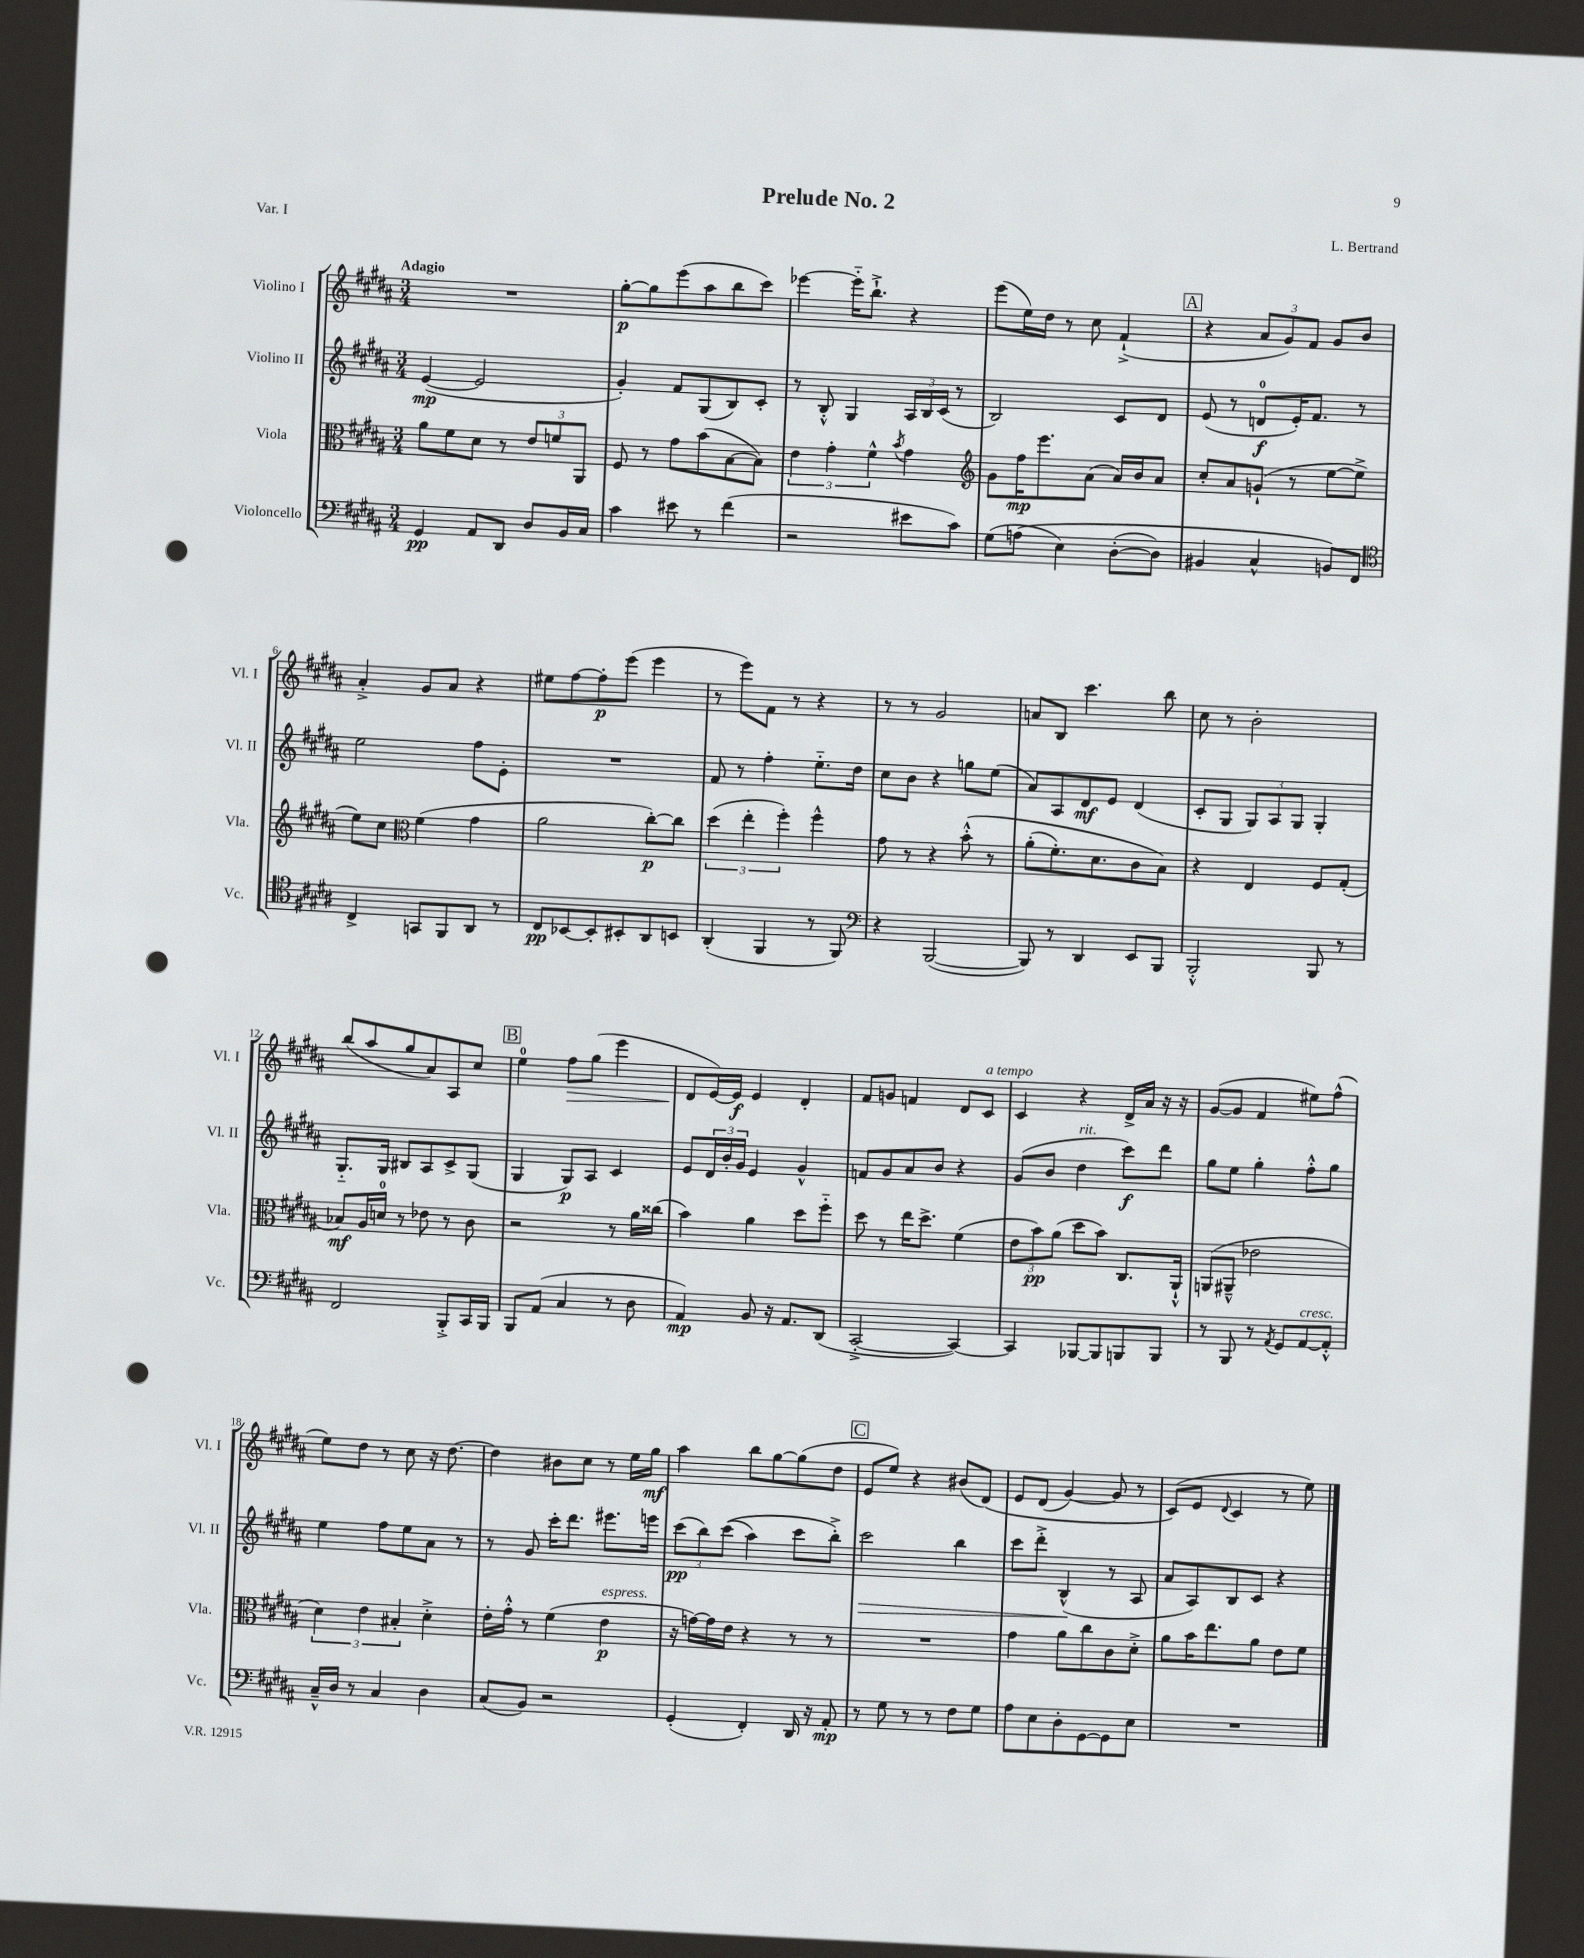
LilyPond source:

\header { title = "Prelude No. 2" composer = "L. Bertrand" piece = "Var. I" }
<<
\new StaffGroup <<
\new Staff = "s0" \with { instrumentName = "Violino I" shortInstrumentName = "Vl. I" } {
    \clef treble \key b \major \numericTimeSignature \time 3/4 \tempo "Adagio"
    R2. |
    gis''8~-.\p gis''8 e'''8( ais''8 b''8 cis'''8) |
    ees'''4~ ees'''16-_ b''8.-!-> r4 |
    e'''8( e''16) dis''16 r8 cis''8 fis'4-!->( |
    \mark \markup { \box "A" } r4 \tuplet 3/2 { ais'8 gis'8) fis'8 } gis'8 b'8 |
    ais'4-.-> gis'8 ais'8 r4 |
    eis''8 fis''8~ fis''8-.\p e'''8( e'''4 |
    r8 e'''8) fis'8 r8 r4 |
    r8 r8 gis'2 |
    a'8 b8 cis'''4. b''8 |
    cis''8 r8 b'2-. |
    b''8( ais''8 gis''8 ais'8) ais8 cis''8 |
    \mark \markup { \box "B" } e''4-0 fis''8\> gis''8( e'''4 |
    dis'8\! e'16~) e'16\f e'4 dis'4-. |
    fis'8 g'8 f'4 dis'8 cis'8^\markup { \italic "a tempo" } |
    cis'4 r4 dis'16-> ais'16 r16 r16 |
    gis'8~( gis'8 fis'4 eis''8) fis''8-^( |
    e''8) dis''8 r8 cis''8 r16 dis''8.~ |
    dis''4 bis'8 cis''8 r8 e''16 gis''16\mf |
    ais''4 b''8 gis''8~ gis''8( dis''8 |
    \mark \markup { \box "C" } e'8 e''8) r4 bis'8( dis'8)\( |
    e'8 dis'8( gis'4~) gis'8 r8 |
    cis'8(\) e'8 \appoggiatura { dis'8 } cis'4 r8 e''8) \bar "|." |
}
\new Staff = "s1" \with { instrumentName = "Violino II" shortInstrumentName = "Vl. II" } {
    \clef treble \key b \major \numericTimeSignature \time 3/4
    e'4~\mp( e'2 |
    gis'4-.) fis'8 gis8( b8) cis'8-. |
    r8 b8-.-^ gis4 \tuplet 3/2 { ais16 b16 cis'16( } r8 |
    b2) cis'8 dis'8 |
    \mark \markup { \box "A" } e'8( r8 d'8-0\f e'16-.) fis'8. r8 |
    e''2 fis''8 e'8-. |
    R2. |
    fis'8 r8 fis''4-. e''8.-_ dis''16 |
    cis''8 b'8 r4 g''8 e''8( |
    ais'8) ais8 dis'8\mf e'8 dis'4( |
    cis'8-. gis8 \tuplet 3/2 { gis8) ais8 gis8 } gis4-. |
    gis8.-_ gis16 bis8 ais8 cis'8-> gis8( |
    \mark \markup { \box "B" } gis4 gis8\p) ais8 cis'4 |
    e'8 \tuplet 3/2 { dis'16 b'16-. gis'16 } e'4 gis'4-^ |
    f'8 gis'8 ais'8 b'8 r4 |
    gis'8( b'8 dis''4^\markup { \italic "rit." } cis'''8\f) dis'''8 |
    gis''8 e''8 gis''4-. fis''8-.-^ gis''8 |
    e''4 fis''8 e''8 ais'8 r8 |
    r8 gis'8 cis'''16-. dis'''8. eis'''8. e'''16 |
    \tuplet 3/2 { cis'''8\pp( b''8) cis'''8(\( } ais''4) cis'''8 b''8-.->\) |
    \mark \markup { \box "C" } cis'''2\> b''4 |
    cis'''8 dis'''8-.-> b4-^\!( r8 ais8 |
    ais'8 ais8) b8 cis'8 r4 \bar "|." |
}
\new Staff = "s2" \with { instrumentName = "Viola" shortInstrumentName = "Vla." } {
    \clef alto \key b \major \numericTimeSignature \time 3/4
    ais'8 fis'8 dis'8 r8 \tuplet 3/2 { e'8 f'8 ais,8 } |
    fis8 r8 gis'8 b'8( b8~ b8) |
    \tuplet 3/2 { e'4 gis'4-. fis'4-^ } \acciaccatura { b'8 } gis'4 |
    \clef treble gis'8 fis''16\mp e'''8. ais'8( ais'16) b'16 ais'8 |
    \mark \markup { \box "A" } cis''8-. ais'8 g'8-!( r8 e''8~ e''8-> |
    e''8) cis''8 \clef alto fis'4( gis'4 |
    ais'2 cis''8~-.\p) cis''8 |
    \tuplet 3/2 { dis''4( e''4-. fis''4-.) } fis''4-^ |
    gis'8 r8 r4 b'8-.-^\( r8 |
    ais'8-.( fis'8.-.) dis'8. cis'8 b8\) |
    r4 e4 fis8 gis8-.( |
    bes8\mf) ais16 d'16-0 r8 ees'8 r8 cis'8 |
    \mark \markup { \box "B" } r2 r8 ais'16 cisis''16( |
    b'4) ais'4 dis''8 fis''8-_ |
    dis''8 r8 e''16 dis''8.-> fis'4( |
    \tuplet 3/2 { e'8 b'8\pp) ais'8( } dis''8 b'8) cis8. ais,16-!-^ |
    a,8( ais,8---^ ees'2 |
    \tuplet 3/2 { dis'4) e'4 bis4-. } dis'4-.-> |
    e'16-. gis'16-.-^ r8 fis'4( e'4\p^\markup { \italic "espress." } |
    r16 g'16~) g'16 e'16 r4 r8 r8 |
    \mark \markup { \box "C" } R2. |
    gis'4 ais'8 cis''8 cis'8 dis'8-.-> |
    ais'8 b'16 e''8. ais'8 e'8 fis'8 \bar "|." |
}
\new Staff = "s3" \with { instrumentName = "Violoncello" shortInstrumentName = "Vc." } {
    \clef bass \key b \major \numericTimeSignature \time 3/4
    gis,4\pp ais,8 dis,8 dis8 b,16 cis16 |
    cis'4 eis'8 r8 fis'4( |
    r2 eis'8 cis'8) |
    gis8( a8\( e4) dis8~-.( dis8) |
    \mark \markup { \box "A" } bis,4 cis4-^ b,8\) fis,8 |
    \clef tenor cis4-> g,8 fis,8 ais,8 r8 |
    cis8\pp bes,8~ bes,8-. bis,8-. ais,8 b,8 |
    ais,4-.( fis,4 r8 fis,8) |
    \clef bass r4 b,,2~( |
    b,,8) r8 dis,4 e,8 b,,8 |
    b,,2-.-^ b,,8 r8 |
    fis,2 b,,8-.-> cis,16 b,,16 |
    \mark \markup { \box "B" } b,,8 ais,8( cis4 r8 dis8 |
    ais,4\mp) b,8 r16 ais,8. dis,8( |
    cis,2~-.-> cis,4~) |
    cis,4 bes,,8~ bes,,8 b,,8 b,,8 |
    r8 b,,8 r8 \acciaccatura { ais,8 } gis,8 ais,8~^\markup { \italic "cresc." } ais,8-.-^ |
    cis16---^ dis16 r8 cis4 dis4 |
    cis8( b,8) r2 |
    gis,4-.( fis,4-.) dis,16 r16 ais,8-.\mp |
    \mark \markup { \box "C" } r8 gis8 r8 r8 fis8 gis8 |
    ais8 e8 dis8-. gis,8~ gis,8 e8 |
    R2. \bar "|." |
}
>>
>>
